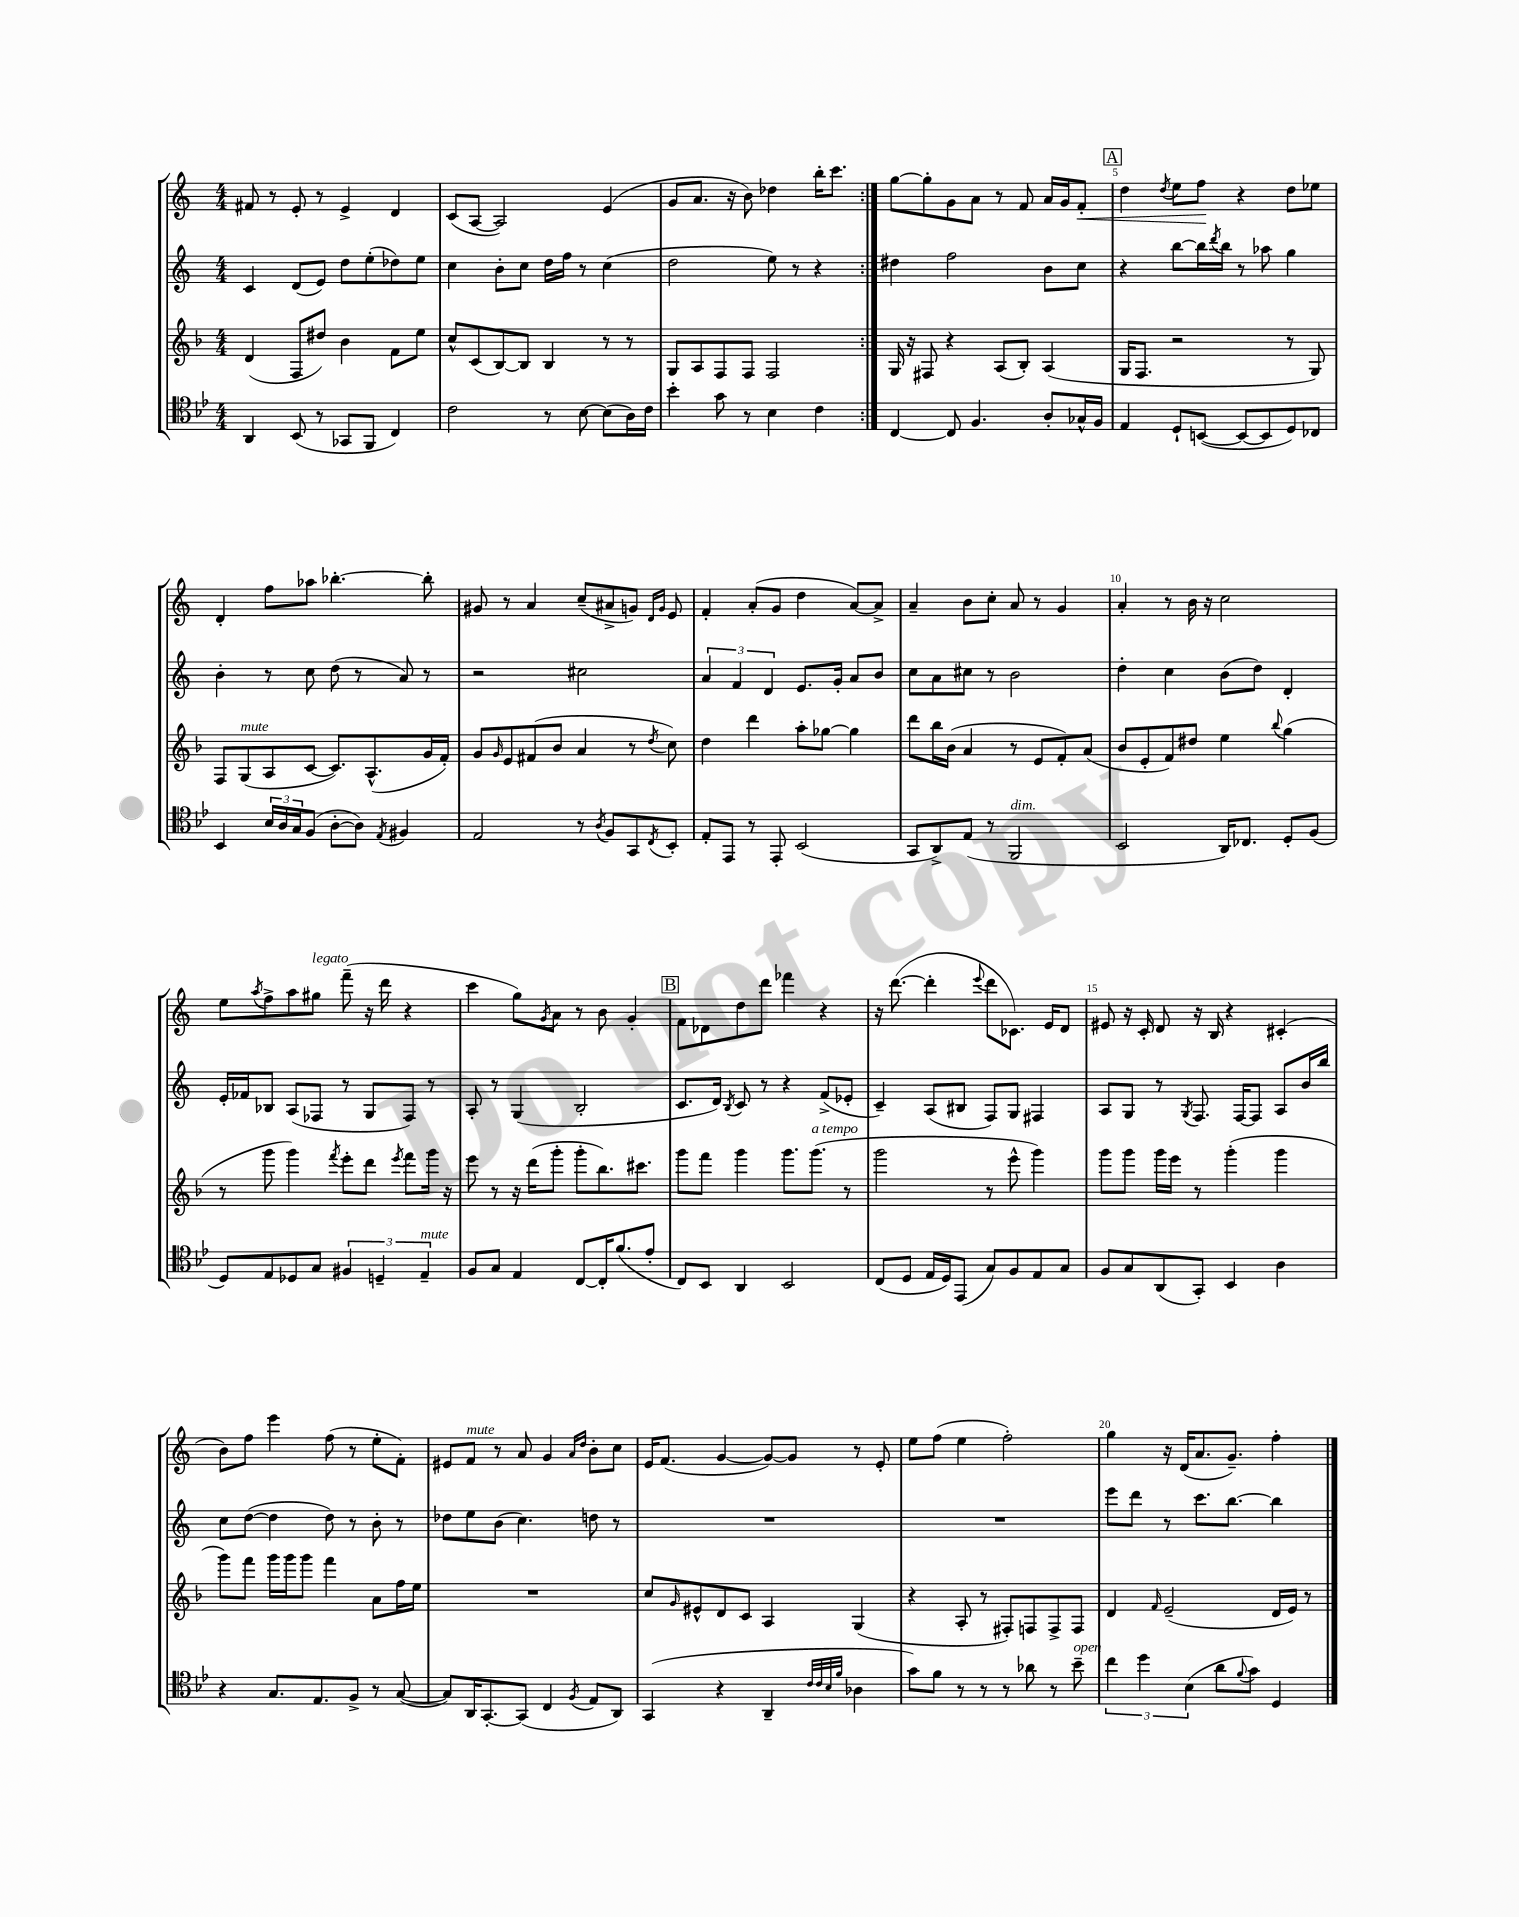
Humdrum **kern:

**kern	**kern	**kern	**kern	**dynam
*part4	*part3	*part2	*part1	*part1
*staff4	*staff3	*staff2	*staff1	*staff1
*clefC4	*clefG2	*clefG2	*clefG2	*
*k[b-e-]	*k[b-]	*k[]	*k[]	*
*M4/4	*M4/4	*M4/4	*M4/4	*
=1	=1	=1	=1	=1
4AA/	(4d/	4c/	8f#X/	.
.	.	.	8r	.
(8BB-/	8F/L	(8d/L	8e'/	.
8r	8dd#X/J)	8e/J)	8r	.
8GG-X/L	4b-\	8dd\L	4e^/	.
8FF/J	.	(8ee'\	.	.
4C/)	8f\L	8dd-X\)	4d/	.
.	8ee\J	8ee\J	.	.
=2	=2	=2	=2	=2
2c\	8cc^^/L	4cc\	(8c/L	.
.	(8c/	.	[8A/J	.
.	[8B-/)	8b'\L	2A/])	.
.	8B-/J]	8cc\J	.	.
8r	4B-/	16dd\LL	.	.
.	.	16ff\JJ	.	.
[8B-\	.	8r	.	.
(8B-\L]	8r	(4cc\	(4e/	.
16A\L)	8r	.	.	.
16c\JJ	.	.	.	.
=3	=3	=3	=3	=3
4b-'\	8G/L	2dd\	8g/L	.
.	8A/	.	8.a/J	.
8g\	8F/	.	.	.
.	.	.	16r	.
8r	8F/J	.	8b\)	.
4B-\	2F/	8ee\)	4dd-X\	.
.	.	8r	.	.
4c\	.	4r	16bb'\KL	.
.	.	.	8.ccc\J	.
=4:|!	=4:|!	=4:|!	=4:|!	=4:|!
[4C/	16G/	4dd#X\	[8gg\L	.
.	16r	.	.	.
.	8F#X/	.	8gg'\]	.
8C/]	4r	2ff\	8g\	.
4.F/	.	.	8a\J	.
.	(8A/L	.	8r	.
.	8B-'/J)	.	8f/	.
8A'/L	(4A/	8b\L	16a/LL	.
.	.	.	16g/J	.
!	!	!	!	!LO:HP:b
16G-X^^/L	.	8cc\J	8f'/J	<
16F/JJ	.	.	.	.
!!LO:REH:place=s1:t=A
=5	=5	=5	=5	=5
4E-/	16G/KL	4r	4dd\	.
.	8.F/J	.	.	.
.	.	.	8qdd/	.
8D`/L	2r	[8bb\L	8ee\L	.
([8BBn/J	.	16bb\L]	8ff\J	.
.	.	8qddd/	.	.
.	.	16bb\JJ	.	.
8BB/L_	.	8r	4r	[
8BB/]	.	8aa-X\	.	.
8D/)	8r	4gg\	8dd\L	.
8C-X/J	8G/)	.	8ee-X\J	.
!!LO:LB:g=z
=6	=6	=6	=6	=6
4BB-/	8F/L	4b'\	4d'/	.
!	!LO:TX:a:i:t=mute	!	!	!
.	(8G/	.	.	.
24B-/LL	8A/	8r	8ff\L	.
24A/	.	.	.	.
24G/J	.	.	.	.
(8F/J	[8c/J	8cc\	8aa-X\J	.
[8A'\L	8.c/L])	(8dd\	[4.bb-X'\	.
8A\J])	.	8r	.	.
.	(8.A^^/	.	.	.
8qE-/	.	.	.	.
4F#X/	.	8a/)	.	.
.	16g/L	8r	8bb-'\]	.
.	16f'/JJ)	.	.	.
=7	=7	=7	=7	=7
2E-/	8g/L	2r	8g#X/	.
.	16qqg/	.	.	.
.	8e/	.	8r	.
.	(8f#X/	.	4a/	.
.	8b-/J	.	.	.
8r	4a/	2cc#X\	(8cc~/L	.
8qA/	.	.	.	.
8F/L	.	.	8a#X^/	.
8GG/	8r	.	8gn/J)	.
.	.	.	16qqd/LL	.
8qC/	8qdd/	.	16qqg/JJ	.
8BB-'/J	8cc\)	.	8e/	.
=8	=8	=8	=8	=8
8E-'/L	4dd\	6a/	4f'/	.
8EE-/J	.	.	.	.
.	.	6f/	.	.
8r	4ddd\	.	(8a'/L	.
.	.	6d/	.	.
8EE-'/	.	.	8g/J	.
(2BB-/	8aa'\L	8.e/L	4dd\	.
.	[8gg-X\J	.	.	.
.	.	16g'/Jk	.	.
.	4gg-\]	8a/L	[8a/L)	.
.	.	8b/J	8a^/J]	.
=9	=9	=9	=9	=9
8GG/L	8ddd\L	8cc\L	4a~/	.
8AA^/)	16bb-\L	8a\	.	.
.	(16b-\JJ	.	.	.
(8E-/J	4a/	8cc#X\J	8b\L	.
8r	.	8r	8cc'\J	.
!LO:TX:a:i:t=dim.	!	!	!	!
2FF/	8r	2b\	8a/	.
.	8e/L	.	8r	.
.	8f'/)	.	4g/	.
.	(8a/J	.	.	.
=10	=10	=10	=10	=10
2BB-/	8b-/L	4dd'\	4a'/	.
.	8e'/	.	.	.
.	8f/)	4cc\	8r	.
.	8dd#X/J	.	16b\	.
.	.	.	16r	.
16AA/KL)	4ee\	(8b\L	2cc\	.
8.C-X/J	.	.	.	.
.	.	8dd\J)	.	.
.	8qqbb-/	.	.	.
8D'/L	(4gg\	4d'/	.	.
(8F/J	.	.	.	.
!!LO:LB:g=z
=11	=11	=11	=11	=11
8D/L)	8r	16e'/LL	8ee\L	.
.	.	16f-X/J	.	.
.	.	.	8qaa/	.
8E-/	8ggg\	8B-X/J	8ff^\	.
8D-X/	4ggg\)	(8A/L	8aa\	.
!	!	!	!LO:TX:a:i:t=legato	!
8G/J	.	8F-X/J	8gg#X\J	.
.	8qfff/	.	.	.
6F#X/	8eee'\L	8r	(8fff~\	.
.	8ddd\J	8G/L	16r	.
6Dn~/	.	.	.	.
.	.	.	16ddd\	.
.	8qeee/	.	.	.
.	8fff\L	8F-/J)	4r	.
!LO:TX:a:i:t=mute	!	!	!	!
6E-~/	.	.	.	.
.	16ggg\Jk	8r	.	.
.	16r	.	.	.
=12	=12	=12	=12	=12
8F/L	8eee\	8A'/	4ccc\	.
8G/J	8r	8r	.	.
4E-/	16r	(4G/	8gg\L)	.
.	(16ddd\KL	.	.	.
.	.	.	8qg/	.
.	8ggg'\J	.	8a\J	.
[8C/L	8ggg'\L	2B'/	8r	.
16C'/K]	8.bb-\)	.	8b\	.
(8.f/	.	.	.	.
.	.	.	4g'/	.
.	8.ccc#X\J	.	.	.
8e-'/J	.	.	.	.
!!LO:REH:place=s1:t=B
=13	=13	=13	=13	=13
8C/L)	8ggg\L	8.c/L	8f\L	.
8BB-/J	8fff\J	.	8d-X\	.
.	.	16d/Jk)	.	.
.	.	8qB/	.	.
4AA/	4ggg\	8c/	8dd\	.
.	.	8r	8ddd\J	.
2BB-/	8.ggg\L	4r	4fff-X\	.
!	!LO:TX:a:i:t=a tempo	!	!	!
.	(8.ggg\J	.	.	.
.	.	(8f^/L	4r	.
.	8r	8e-X'/J	.	.
=14	=14	=14	=14	=14
(8C/L	2ggg\	4c~/)	16r	.
.	.	.	([8.ddd\	.
8D/J	.	.	.	.
16E-/LL	.	(8A/L	4ddd'\]	.
16D/J)	.	.	.	.
(8EE-/J	.	8B#X/J	.	.
.	.	.	8qqeee/	.
8G/L)	8r	8F/L)	8ddd\L	.
8F/	8eee^^\	8G/J	8.c-X\J)	.
8E-/	4ggg\)	4F#X/	.	.
.	.	.	16e/KL	.
8G/J	.	.	8d/J	.
=15	=15	=15	=15	=15
8F/L	8ggg\L	8A/L	8e#X/	.
8G/	8ggg\J	8G/J	16r	.
.	.	.	16c'/	.
(8AA/	16ggg\LL	8r	8d/	.
.	16eee\JJ	.	.	.
.	.	8qG/	.	.
8GG'/J)	8r	8.F/	16r	.
.	.	.	16B/	.
4BB-/	(4ggg'\	.	4r	.
.	.	[16F/KL	.	.
.	.	8F/J]	.	.
4A\	4ggg\	8A/L	(4c#X'/	.
.	.	16b/L	.	.
.	.	16bb/JJ	.	.
!!LO:LB:g=z
=16	=16	=16	=16	=16
4r	8ggg\L)	8cc\L	8b\L)	.
.	8fff\J	([8dd\J	8ff\J	.
8.G/L	16ggg\LL	4dd\]	4eee\	.
.	16ggg\J	.	.	.
.	8ggg\J	.	.	.
8.E-/	.	.	.	.
.	4fff\	8dd\)	(8ff\	.
8F^/J	.	8r	8r	.
8r	8a\L	8b'\	8ee'\L	.
([8G/	16ff\L	8r	8f'\J)	.
.	16ee\JJ	.	.	.
=17	=17	=17	=17	=17
8G/L])	1r	8dd-X\L	8e#X/L	.
!	!	!	!LO:TX:a:i:t=mute	!
16AA/K	.	8ee\	8f/J	.
[8.GG'/	.	.	.	.
.	.	(8b\J	8r	.
(8GG/J]	.	4.cc\)	8a/	.
4C/	.	.	4g/	.
.	.	.	16qqa/LL	.
8qF/	.	.	16qqdd/JJ	.
8E-/L	.	8ddn\	8b'\L	.
8AA/J)	.	8r	8cc\J	.
=18	=18	=18	=18	=18
(4GG/	8cc/L	1r	16e/KL	.
.	.	.	(8.f/J	.
.	16qqg/	.	.	.
.	8e#X^^/	.	.	.
4r	8d/	.	[4g/	.
.	8c/J	.	.	.
4AA~/	4A/	.	8g/L_)	.
.	.	.	8g/J]	.
32qqc/LLL	.	.	.	.
32qqc/	.	.	.	.
32qqB-/	.	.	.	.
32qqf/JJJ	.	.	.	.
4A-X\	(4G/	.	8r	.
.	.	.	8e'/	.
=19	=19	=19	=19	=19
8g\L)	4r	1r	8ee\L	.
8f\J	.	.	(8ff\J	.
8r	8A'/	.	4ee\	.
8r	8r	.	.	.
8r	8F#X'/L)	.	2ff'\)	.
8a-X\	8Fn/	.	.	.
8r	8F^/	.	.	.
!LO:TX:a:i:t=open	!	!	!	!
8b-~\	8F/J	.	.	.
=20	=20	=20	=20	=20
6cc\	4d/	8eee\L	4gg\	.
.	.	8ddd\J	.	.
6dd\	.	.	.	.
.	16qqf/	.	.	.
.	(2e~/	8r	16r	.
.	.	.	(16d/KL	.
(6B-\	.	.	.	.
.	.	8.ccc\L	8.a/	.
8a\L	.	.	.	.
.	.	[8.bb\J	8.g~/J)	.
8qqf/	.	.	.	.
8g\J)	.	.	.	.
4D/	16d/LL	4bb\]	4ff'\	.
.	16e/JJ)	.	.	.
.	8r	.	.	.
==	==	==	==	==
*-	*-	*-	*-	*-
